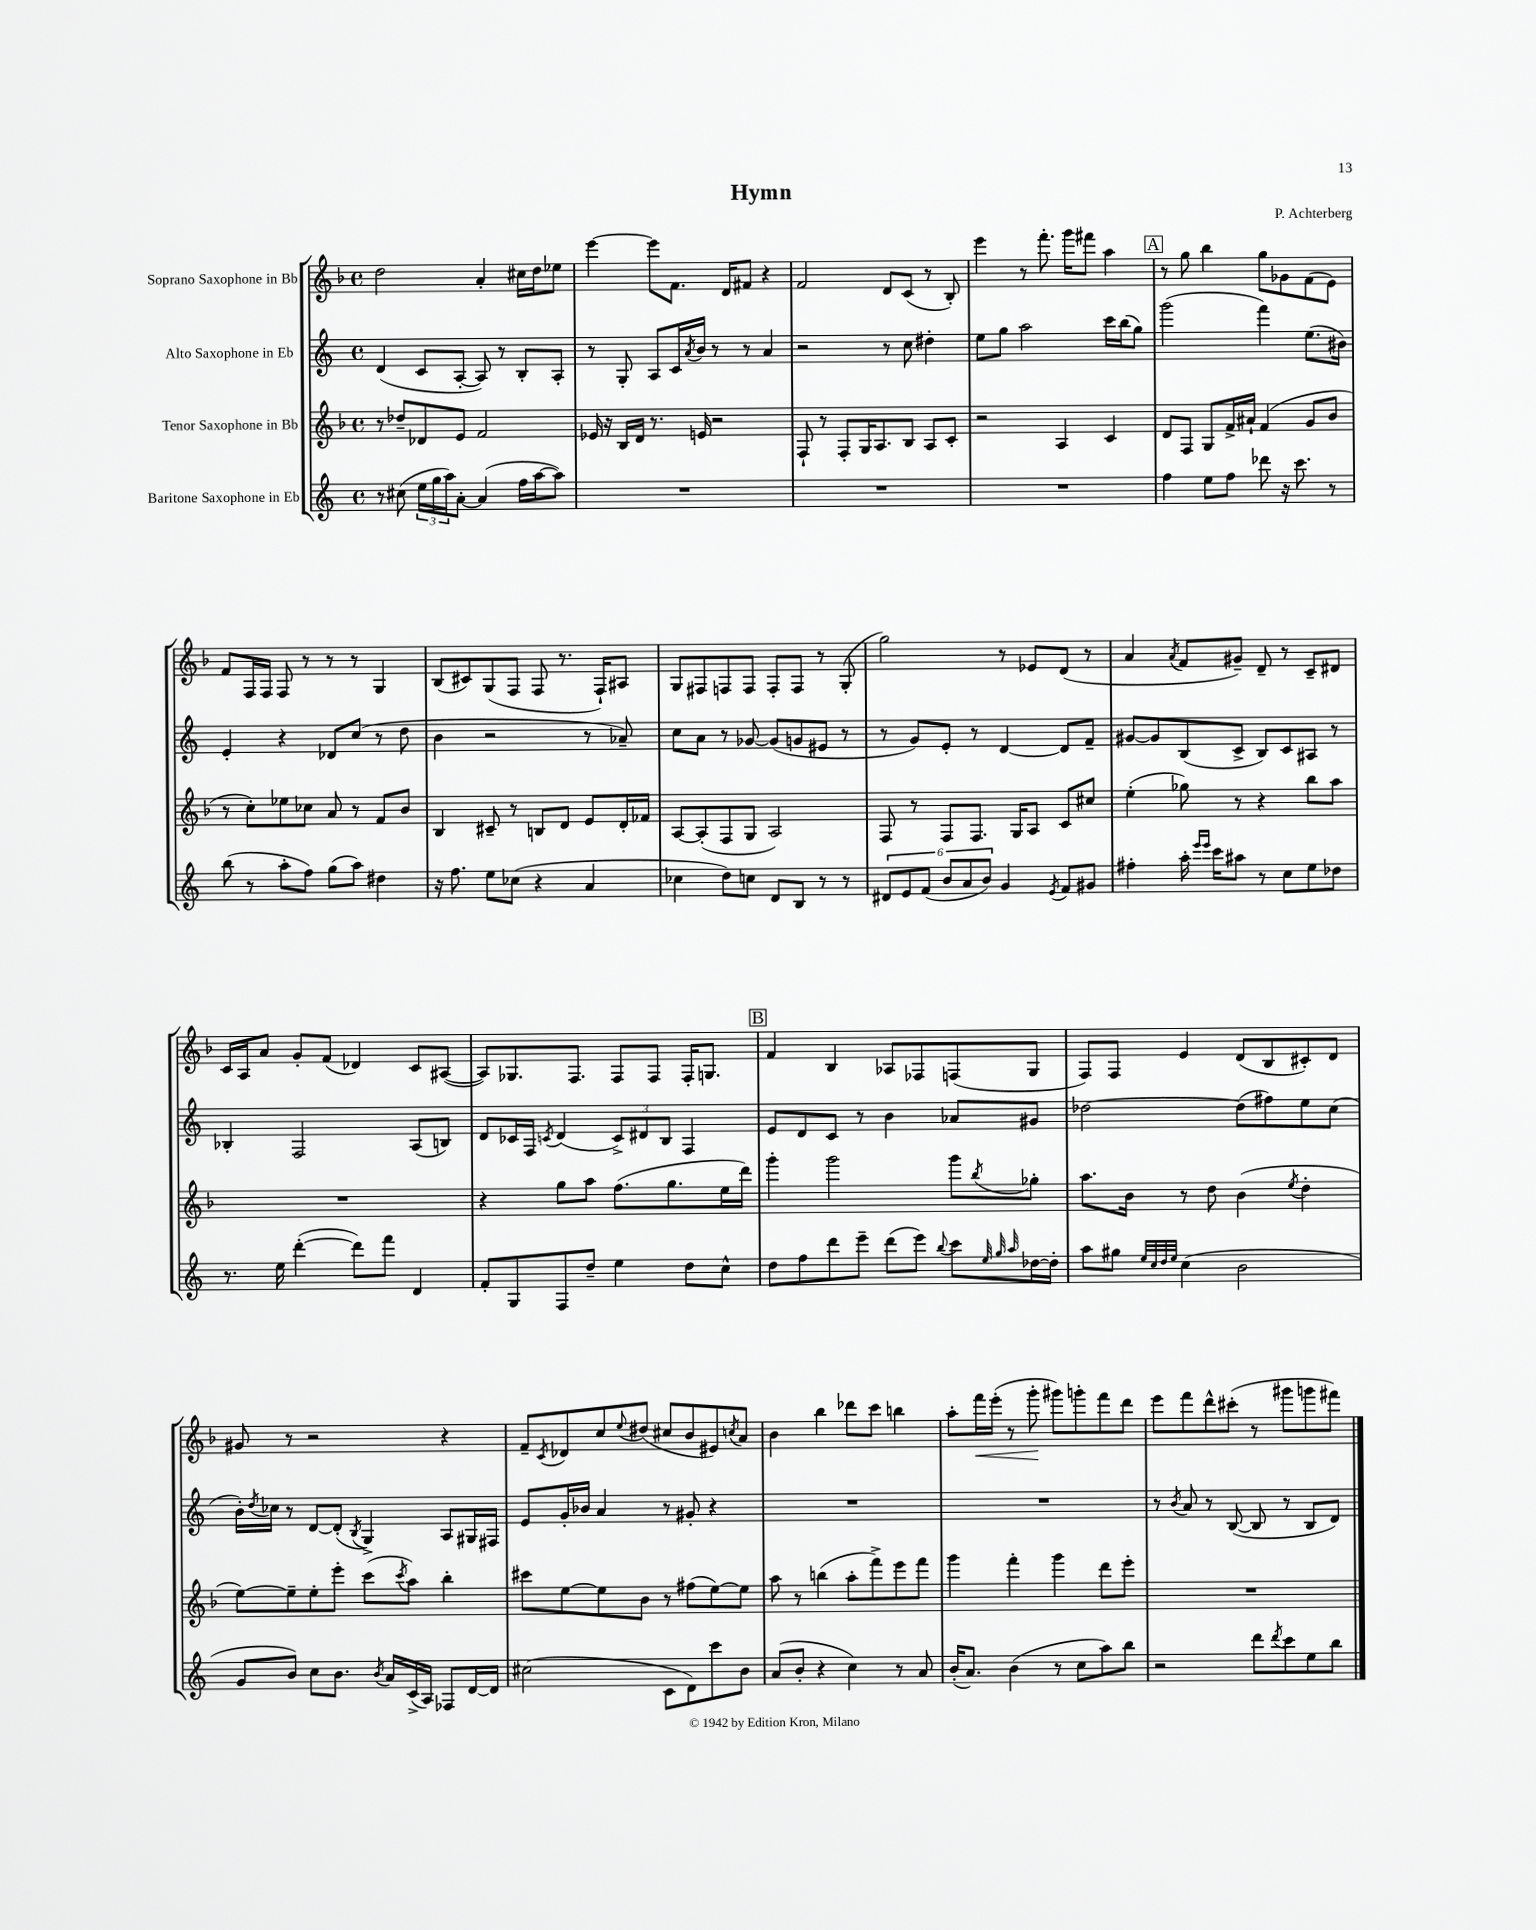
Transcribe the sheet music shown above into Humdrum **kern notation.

**kern	**kern	**kern	**kern	**dynam
*part4	*part3	*part2	*part1	*part1
*staff4	*staff3	*staff2	*staff1	*staff1
*I"Baritone Saxophone in Eb	*I"Tenor Saxophone in Bb	*I"Alto Saxophone in Eb	*I"Soprano Saxophone in Bb	*
*clefG2	*clefG2	*clefG2	*clefG2	*
*k[]	*k[b-]	*k[]	*k[b-]	*
*M4/4	*M4/4	*M4/4	*M4/4	*
*met(c)	*met(c)	*met(c)	*met(c)	*
=1	=1	=1	=1	=1
8r	8r	(4d/	2dd\	.
(8cc#X\	8dd-X~/L	.	.	.
24ee\LL	8d-X/	8c/L	.	.
24gg\	.	.	.	.
24aa\J)	.	.	.	.
[8a'\J	8e/J	[8A'/J	.	.
(4a/]	2f/	8A/])	4a'/	.
.	.	8r	.	.
16ff\LL	.	8B'/L	16cc#X\LL	.
[16aa\J	.	.	16dd\J	.
8aa\J])	.	8A'/J	8ee-X\J	.
=2	=2	=2	=2	=2
1r	16e-X/	8r	[4eee\	.
.	16r	.	.	.
.	16B-/LL	8G'/	.	.
.	16d/JJ	.	.	.
.	8.r	8A/L	8eee\L]	.
.	.	16c/L	8.f\J	.
.	.	8qa/	.	.
.	16en/	16b/JJ	.	.
.	2r	8r	.	.
.	.	.	16d/KL	.
.	.	8r	8f#X/J	.
.	.	4a/	4r	.
=3	=3	=3	=3	=3
1r	8F`/	2r	2f/	.
.	8r	.	.	.
.	8F'/L	.	.	.
.	16G/K	.	.	.
.	8.A/	.	.	.
.	.	8r	8d/L	.
.	8B-/J	8cc\	(8c/J	.
.	8A/L	4dd#X'\	8r	.
.	8c'/J	.	8B-'/)	.
=4	=4	=4	=4	=4
1r	2r	8ee\L	4eee\	.
.	.	8gg\J	.	.
.	.	2aa\	8r	.
.	.	.	8.fff'\	.
.	4A/	.	.	.
.	.	.	16ggg\KL	.
.	.	.	8fff#X\J	.
.	4c/	16ccc\LL	4aa\	.
.	.	(16bb\J	.	.
.	.	8gg\J)	.	.
!!LO:REH:place=s1:t=A
=5	=5	=5	=5	=5
4ff\	8d/L	(2ggg\	8r	.
.	8F/J	.	8gg\	.
8ee\L	8G/L	.	4bb-\	.
8ff\J	16f^/L	.	.	.
.	16a#X`/JJ	.	.	.
8ddd-X\	(4f/	4fff\)	8gg\L	.
16r	.	.	8g-X\	.
8.ccc\	.	.	.	.
.	8g/L	(8.ee\L	(8f\	.
8r	8b-/J	.	8e\J)	.
.	.	16b#X\Jk)	.	.
!!LO:LB:g=z
=6	=6	=6	=6	=6
(8bb\	8r	4e'/	8f/L	.
8r	8cc'\L)	.	16F/L	.
.	.	.	16F/JJ	.
8aa'\L	8ee-X\	4r	8F/	.
8ff\J)	8cc-X\J	.	8r	.
(8gg\L	8a/	8d-X/L	8r	.
8aa\J)	8r	(8cc/J	8r	.
4dd#X\	8f/L	8r	4G/	.
.	8b-/J	8dd\	.	.
=7	=7	=7	=7	=7
16r	4B-/	4b\	(8B-/L	.
8.ff\	.	.	.	.
.	.	.	8c#X/)	.
8ee\L	8c#X~/	2r	(8G/	.
(8cc-X\J	8r	.	8F/J	.
4r	8Bn/L	.	8F/	.
.	8d/J	.	8.r	.
4a/	8e/L	8r	.	.
.	.	.	16F`/KL)	.
.	16d'/L	8a-X~/)	8A#X/J	.
.	16f-X/JJ	.	.	.
=8	=8	=8	=8	=8
4cc-X\	[8A/L	8cc\L	8G/L	.
.	(8A'/]	8a\J	8F#X/	.
8dd\L)	8F/	8r	8Fn/	.
8ccn\J	8G/J	[8g-X/	8F/J	.
8d/L	2A/)	(8g-/L]	8F'/L	.
8B/J	.	8gn/	8F/J	.
8r	.	8e#X/J	8r	.
8r	.	8r	(8G'/	.
=9	=9	=9	=9	=9
12d#X/L	8F/	8r	2gg\)	.
12e/	.	.	.	.
.	8r	8g/L)	.	.
(12f/J	.	.	.	.
12b/L	8F/L	8e'/J	.	.
12a/	.	.	.	.
.	8.F/J	8r	.	.
12b/J)	.	.	.	.
4g/	.	[4d/	8r	.
.	16G/KL	.	.	.
.	8A/J	.	8e-X/L	.
8qe/	.	.	.	.
8f/L	8c/L	8d/L]	(8d/J	.
8g#X/J	8cc#X/J	8f~/J	8r	.
=10	=10	=10	=10	=10
4ff#X'\	(4ee'\	[8g#X/L	4a/	.
.	.	8g#/]	.	.
.	.	.	8qa/	.
16aa'\	8gg-X\)	(8B/	8f/L	.
16qqeee/LL	.	.	.	.
16qqeee/JJ	.	.	.	.
16ccc\KL	.	.	.	.
8aa#X\J	8r	8c^/J	8g#X~/J)	.
8r	4r	8B/L)	8d~/	.
8cc\L	.	8c/	8r	.
8ee\	8bb-\L	8A#X/J	8c~/L	.
8dd-X\J	8aa\J	8r	8d#X/J	.
!!LO:LB:g=z
=11	=11	=11	=11	=11
8.r	1r	4B-X'/	16c/LL	.
.	.	.	16A/J	.
.	.	.	8a/J	.
16ee\	.	.	.	.
([4ddd'\	.	2F/	8g'/L	.
.	.	.	(8f/J	.
8ddd\L])	.	.	4d-X/)	.
8fff\J	.	.	.	.
4d/	.	(8A/L	8c/L	.
.	.	8Bn/J)	([8A#X/J	.
=12	=12	=12	=12	=12
8f'/L	4r	8d/L	8A#/L])	.
8G/	.	16c-X/L	8.G-X/	.
.	.	16F/JJ	.	.
.	.	8qcn/	.	.
8F/	8gg\L	(4d/	.	.
.	.	.	8.F/J	.
8dd~/J	8aa\J	.	.	.
4ee\	(8.ff\L	12c^/L)	8F/L	.
.	.	12d#X/	.	.
.	.	.	8F/J	.
.	.	12B/J	.	.
.	8.gg\	.	.	.
8dd\L	.	4F/	16F'/KL	.
.	.	.	8.Gn/J	.
8cc^^\J	16ee\L	.	.	.
.	16ddd\JJ)	.	.	.
!!LO:REH:place=s1:t=B
=13	=13	=13	=13	=13
8dd\L	4ggg'\	8e/L	4f/	.
8ff\	.	8d/	.	.
8ddd\	2ggg\	8c/J	4B-/	.
8eee~\J	.	8r	.	.
(8ddd\L	.	4b\	8A-X/L	.
8eee\J)	.	.	8F-X/	.
8qqbb/	.	.	.	.
8ccc\L	8ggg\L	8a-X/L	(8Fn/	.
32qqee/	.	.	.	.
32qqgg/	.	.	.	.
32qqaa/	8qbb-/	.	.	.
[16dd-X\L	8gg-X'\J	8g#X/J	8G/J	.
16dd-'\JJ]	.	.	.	.
=14	=14	=14	=14	=14
8aa\L	8.aa\L	[2dd-X\	8F/L)	.
8gg#X\J	.	.	8F/J	.
.	16b-\Jk	.	.	.
32qqee/LLL	.	.	.	.
32qqcc/	.	.	.	.
32qqdd/	.	.	.	.
32qqee/JJJ	.	.	.	.
(4cc\	8r	.	4e/	.
.	8dd\	.	.	.
2b\	(4b-\	(8dd-\L]	(8d/L	.
.	.	8ff#X\)	8B-/	.
.	8qee/	.	.	.
.	4dd'\	8ee\	8c#X'/)	.
.	.	(8cc\J	8d/J	.
!!LO:LB:g=z
=15	=15	=15	=15	=15
8g/L	[8ee\L)	16b'\LL)	8g#X/	.
.	.	8qdd/	.	.
.	.	16cc-X\JJ	.	.
8b/J)	8ee~\]	8r	8r	.
8cc\L	8ee'\	[8d/L	2r	.
8.b\J	8eee'\J	(8d'/J]	.	.
.	.	8qB/	.	.
.	(8ccc\L	4G^/)	.	.
8qb/	.	.	.	.
16a/LL	.	.	.	.
.	8qccc/	.	.	.
(16c^/	8aa\J)	.	.	.
16A/JJ)	.	.	.	.
8F-X/L	4bb-'\	8A/L	4r	.
[16d/L	.	16G#X/L	.	.
16d/JJ]	.	16F#X/JJ	.	.
=16	=16	=16	=16	=16
(2cc#X\	8ccc#X\L	8e/L	8f~/L	.
.	.	.	8qc/	.
.	[8ee\	16g'/L	8d-X/	.
.	.	16b-X/JJ	.	.
.	8ee\]	4a/	8cc/	.
.	.	.	8qqee/	.
.	8b-\J	.	(8dd#X/J	.
8c\L	8r	8r	8cc#X/L	.
8d\)	(8ff#X\L	8g#X'/	8b-/	.
8ccc\	[8ee\)	4r	8e#X/)	.
.	.	.	8qccn/	.
8b\J	8ee\J]	.	8a/J	.
=17	=17	=17	=17	=17
(8a/L	8aa\	1r	4b-\	.
8b'/J	8r	.	.	.
4r	(4bbn\	.	4bb-\	.
4cc\)	8aa'\L	.	8ddd-X\L	.
.	8fff^\)	.	8ccc\J	.
8r	8eee\	.	4bbn\	.
8a/	8fff\J	.	.	.
=18	=18	=18	=18	=18
(16b'/KL	4ggg\	1r	8aa'\L	.
8.a/J)	.	.	.	.
!	!	!	!	!LO:HP:b
.	.	.	16fff\L	<
.	.	.	(16eee'\JJ	.
(4b\	4fff'\	.	8r	.
.	.	.	8ggg'\	.
8r	4ggg\	.	8ggg#X\L)	[
8cc\L	.	.	8gggn'\	.
8aa\)	8ddd\L	.	8fff\	.
8bb\J	8eee'\J	.	8ddd\J	.
=19	=19	=19	=19	=19
2r	1r	8r	8eee\L	.
.	.	8qb/	.	.
.	.	8a/	8fff\	.
.	.	8r	8ddd^^\	.
.	.	([8B/	(8ccc#X'\J	.
8ddd\L	.	8B/]	8r	.
8qddd/	.	.	.	.
8ccc\	.	8r	8ggg#X\L	.
8ee\	.	8B/L	8gggn\	.
8bb\J	.	8d/J)	8fff#X\J)	.
==	==	==	==	==
*-	*-	*-	*-	*-
